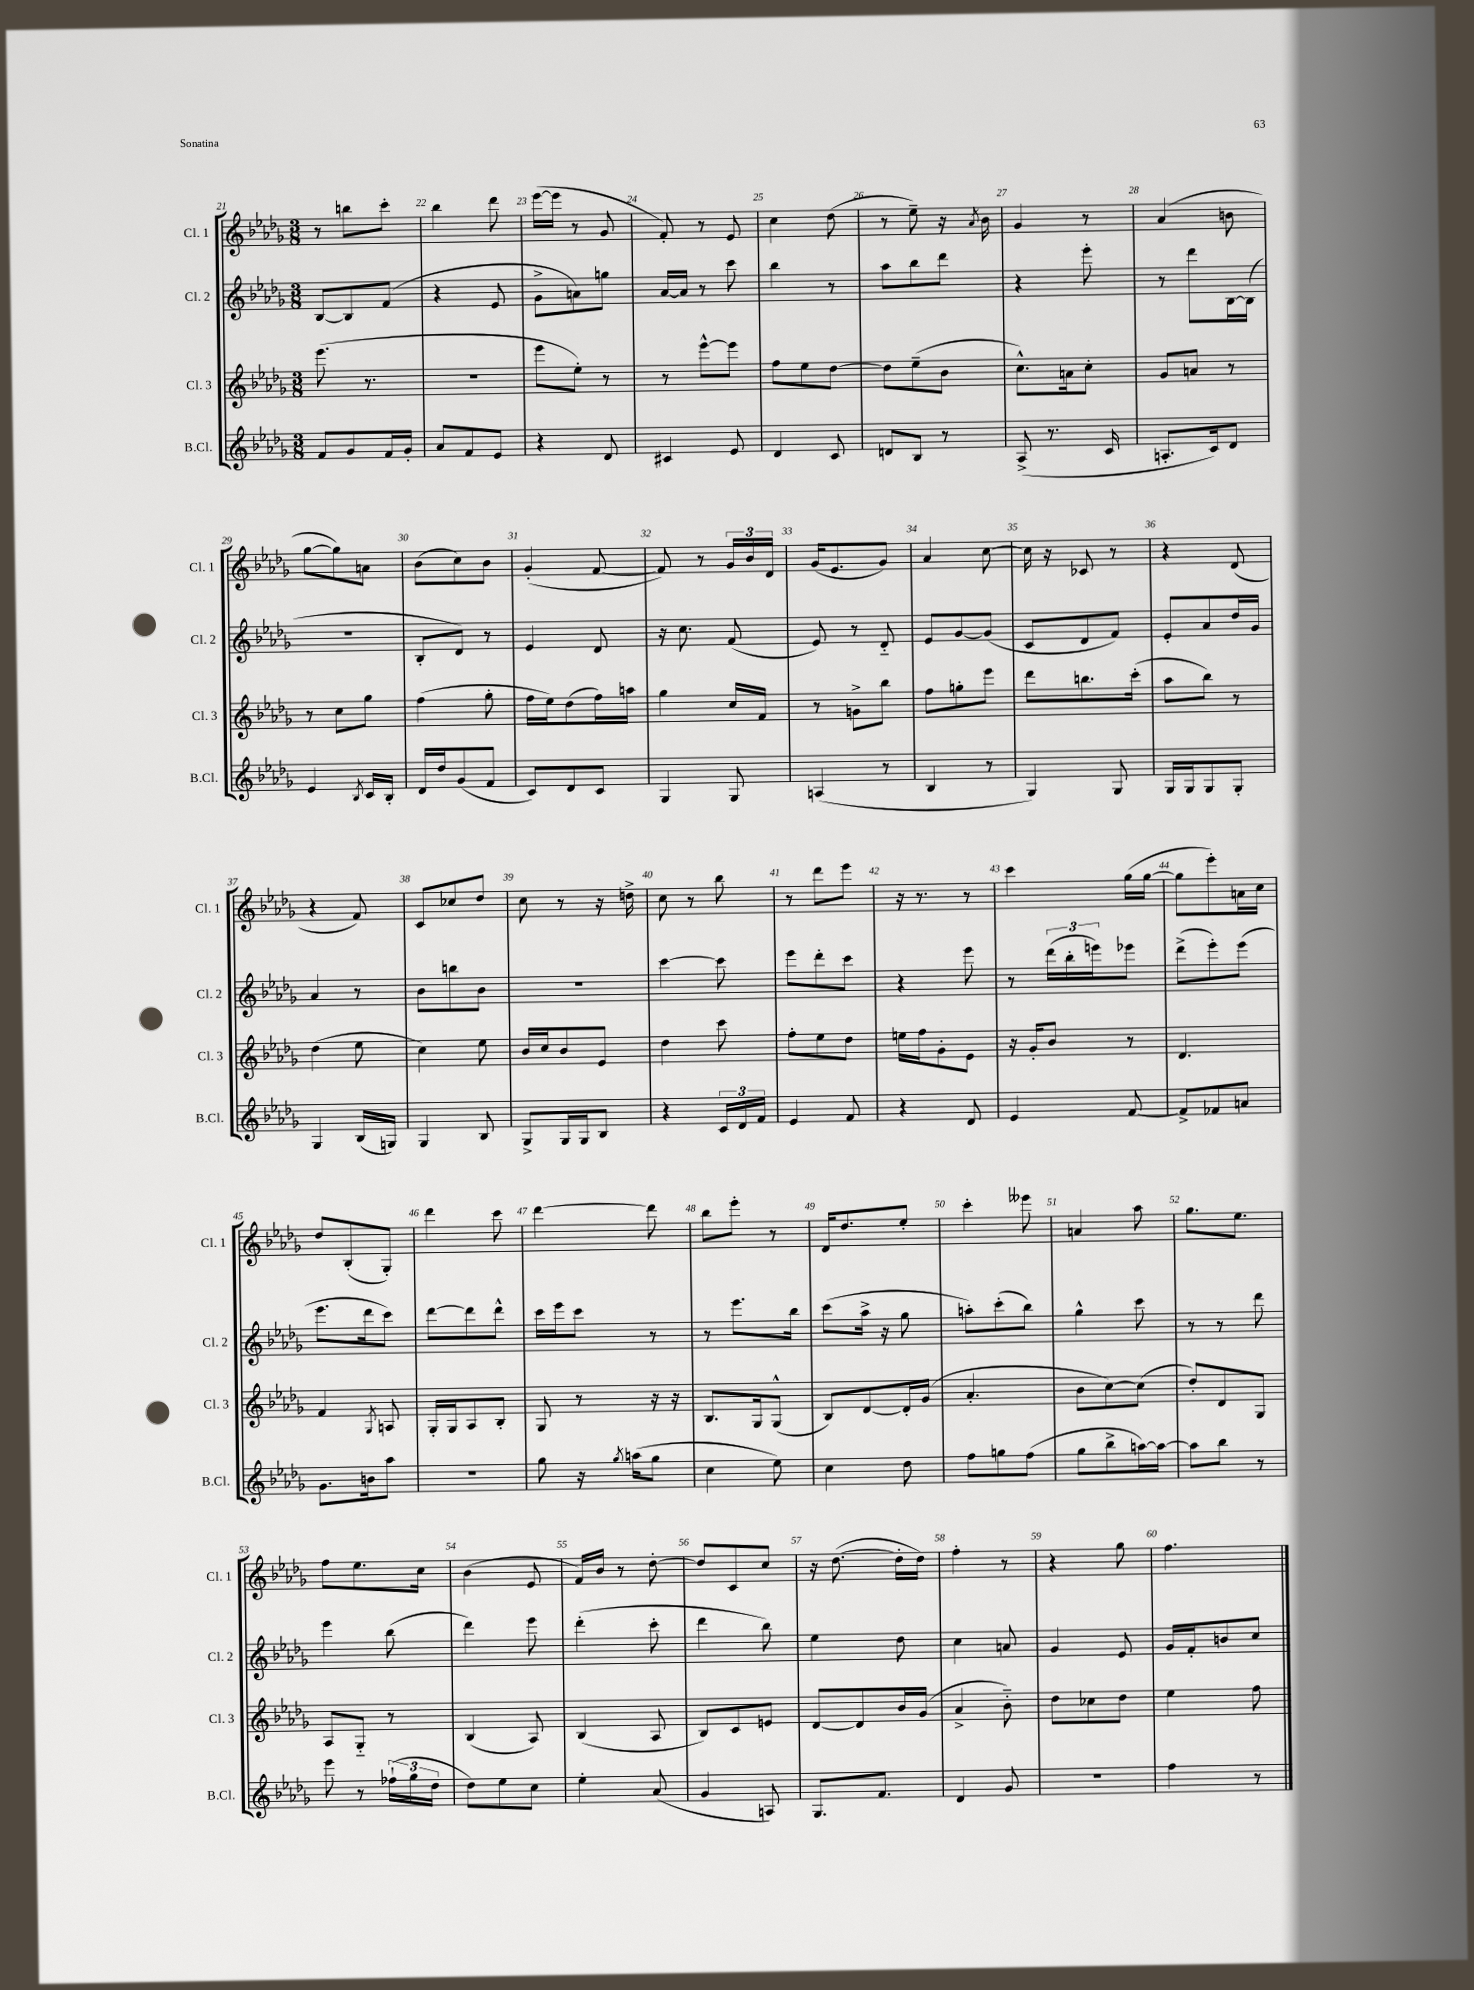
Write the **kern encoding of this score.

**kern	**kern	**kern	**kern
*staff4	*staff3	*staff2	*staff1
*clefG2	*clefG2	*clefG2	*clefG2
*k[b-e-a-d-g-]	*k[b-e-a-d-g-]	*k[b-e-a-d-g-]	*k[b-e-a-d-g-]
*M3/8	*M3/8	*M3/8	*M3/8
8f	(8.eee-	[8B-	8r
8g-	.	8B-]	8bb
.	8.r	.	.
16f	.	(8f	8ccc'
16g-'	.	.	.
=	=	=	=
8a-	4.r	4r	4bb-
8f	.	.	.
8e-	.	8e-	8ddd-
=	=	=	=
4r	8eee-	8g-^	([16eee-
.	.	.	16eee-]
.	8ee-')	8a)	8r
8d-	8r	8gg	8g-
=	=	=	=
4c#	8r	[16a-	8f')
.	.	16a-]	.
.	[8eee-^^	8r	8r
8e-	8eee-]	8ccc	8e-
=	=	=	=
4d-	8ff	4bb-	4cc
.	8ee-	.	.
8c	[8dd-	8r	(8dd-
=	=	=	=
8d	8dd-]	8aa-	8r
8B-	(8ee-~	8bb-	8ee-~)
8r	8b-	8ddd-	16r
.	.	.	8qa-
.	.	.	16b-
=	=	=	=
(8A-^	8.cc^^)	4r	4g-
8.r	.	.	.
.	16a	.	.
.	8cc'	8eee-'	8r
16c	.	.	.
=	=	=	=
8.A'	8g-	8r	(4a-
.	8a	8ddd-	.
16c)	.	.	.
8d-	8r	[16B-	8b
.	.	(16B-]	.
=	=	=	=
4e-	8r	4.r	[8gg-
.	8cc	.	8gg-])
8qB-	.	.	.
16c	8gg-	.	8a
16B-'	.	.	.
=	=	=	=
16d-	(4ff	8B-'	(8b-
16dd-	.	.	.
(8g-	.	8d-)	8cc)
8f	8gg-'	8r	8b-
=	=	=	=
8c)	16ff	4e-	(4g-'
.	16ee-)	.	.
8d-	(8dd-	.	.
8c	16ff)	8d-	[8f
.	16aa	.	.
=	=	=	=
4G-	4gg-	16r	8f])
.	.	8.cc	.
.	.	.	8r
8G-	16cc	(8f	24g-
.	.	.	24b-
.	16f	.	.
.	.	.	24d-
=	=	=	=
(4A	8r	8e-)	(16g-
.	.	.	8.e-
.	8g^	8r	.
8r	8bb-	8d-'~	8g-)
=	=	=	=
4B-	8ff	8e-	4a-
.	8gg'	[8g-	.
8r	8eee-	(8g-]	[8cc
=	=	=	=
4G-)	8ddd-	8c	16cc]
.	.	.	16r
.	8.bb	8d-	8c-
8G-	.	8f)	8r
.	(16ccc'	.	.
=	=	=	=
16G-	8aa-	8e-'	4r
16G-	.	.	.
8G-	8bb-)	8a-	.
8G-'	8r	16dd-	(8d-
.	.	16g-	.
=	=	=	=
4G-	(4dd-	4a-	4r
(16B-	8ee-	8r	8f)
16G)	.	.	.
=	=	=	=
4G-	4cc)	8b-	8c
.	.	8bb	8cc-
8B-	8ee-	8b-	8dd-
=	=	=	=
8G-^	16b-	4.r	8cc
.	16cc	.	.
16G-	8b-	.	8r
16G-	.	.	.
8B-	8e-	.	16r
.	.	.	16dd^
=	=	=	=
4r	4dd-	[4ccc	8cc
.	.	.	8r
24c	8ccc	8ccc]	8bb-
24d-	.	.	.
24f	.	.	.
=	=	=	=
4e-	8ff'	8eee-	8r
.	8ee-	8ddd-'	8ddd-
8f	8dd-	8ccc	8eee-
=	=	=	=
4r	16ee	4r	16r
.	16ff	.	8.r
.	8g-'	.	.
8d-	8e-	8eee-	8r
=	=	=	=
4e-	16r	8r	4ccc
.	16g-'	.	.
.	8b-	(24ddd-	.
.	.	24bb-'	.
.	.	24eee)	.
[8f	8r	8eee-	(16gg-
.	.	.	[16gg-
=	=	=	=
8f^]	4.d-	(8ddd-^	8gg-]
8f-	.	8eee-')	8eee-')
8a	.	(8eee-	16a
.	.	.	16cc
=	=	=	=
8.g-	4f	8.eee-	8dd-
.	.	.	(8B-'
16b	.	16ddd-	.
.	8qG-	.	.
8aa-	8A	8ccc)	8G-')
=	=	=	=
4.r	16G-'	[8ddd-	4ddd-
.	16G-	.	.
.	8A-	8ddd-]	.
.	8B-'	8ddd-^^	8ccc
=	=	=	=
8gg-	8G-	16ccc	[4ddd-
.	.	16eee-	.
16r	8r	8ccc	.
8qgg-	.	.	.
(16aa	.	.	.
8gg-	16r	8r	8ddd-]
.	16r	.	.
=	=	=	=
4cc	8.B-	8r	8bb-
.	.	8.eee-	8eee-'
.	16G-	.	.
8ee-)	(8G-^^	.	8r
.	.	16bb-	.
=	=	=	=
4cc	8B-)	(8ccc	16d-
.	.	.	8.dd-
.	[8d-	16aa-^	.
.	.	16r	.
8dd-	16d-']	8gg-	8ee-'
.	(16g-	.	.
=	=	=	=
8ff	4.a-'	8aa')	4ccc'
8gg	.	(8ccc'	.
(8ff	.	8bb-)	8eee--
=	=	=	=
8gg-	8b-	4gg-^^	4a
8bb-^	[8cc)	.	.
[16aa)	(8cc]	8ccc	8aa-
16aa_	.	.	.
=	=	=	=
8aa]	8dd-')	8r	8.gg-
8bb-	8d-	8r	.
.	.	.	8.ee-
8r	8G-	8ddd-	.
=	=	=	=
8eee-	8A-	4eee-	8ff
8r	8G-'~	.	8.ee-
(24ff-`	8r	(8bb-	.
24gg-	.	.	.
.	.	.	16cc
24dd-	.	.	.
=	=	=	=
8dd-)	(4B-	4ddd-)	(4b-
8ee-	.	.	.
8cc	8A-)	8eee-	8e-
=	=	=	=
4ee-'	(4B-	(4ddd-'	16f)
.	.	.	16b-
.	.	.	8r
(8a-	8A-	8ccc'	[8dd-'
=	=	=	=
4g-	8B-)	4ddd-	8dd-]
.	8c	.	8c
8A)	8e	8bb-)	8cc
=	=	=	=
8.G-	[8d-	4ee-	16r
.	.	.	([8.dd-
.	8d-]	.	.
8.f	.	.	.
.	16b-	8dd-	16dd-']
.	(16g-	.	16dd-)
=	=	=	=
4d-	4a-^	4cc	4ff'
8g-	8b-'~)	8a	8r
=	=	=	=
4.r	8dd-	4g-	4r
.	8cc-	.	.
.	8dd-	8e-	8gg-
=	=	=	=
4ff	4ee-	16g-	4.ff
.	.	16f'	.
.	.	8b	.
8r	8ff	8cc	.
==	==	==	==
*-	*-	*-	*-
